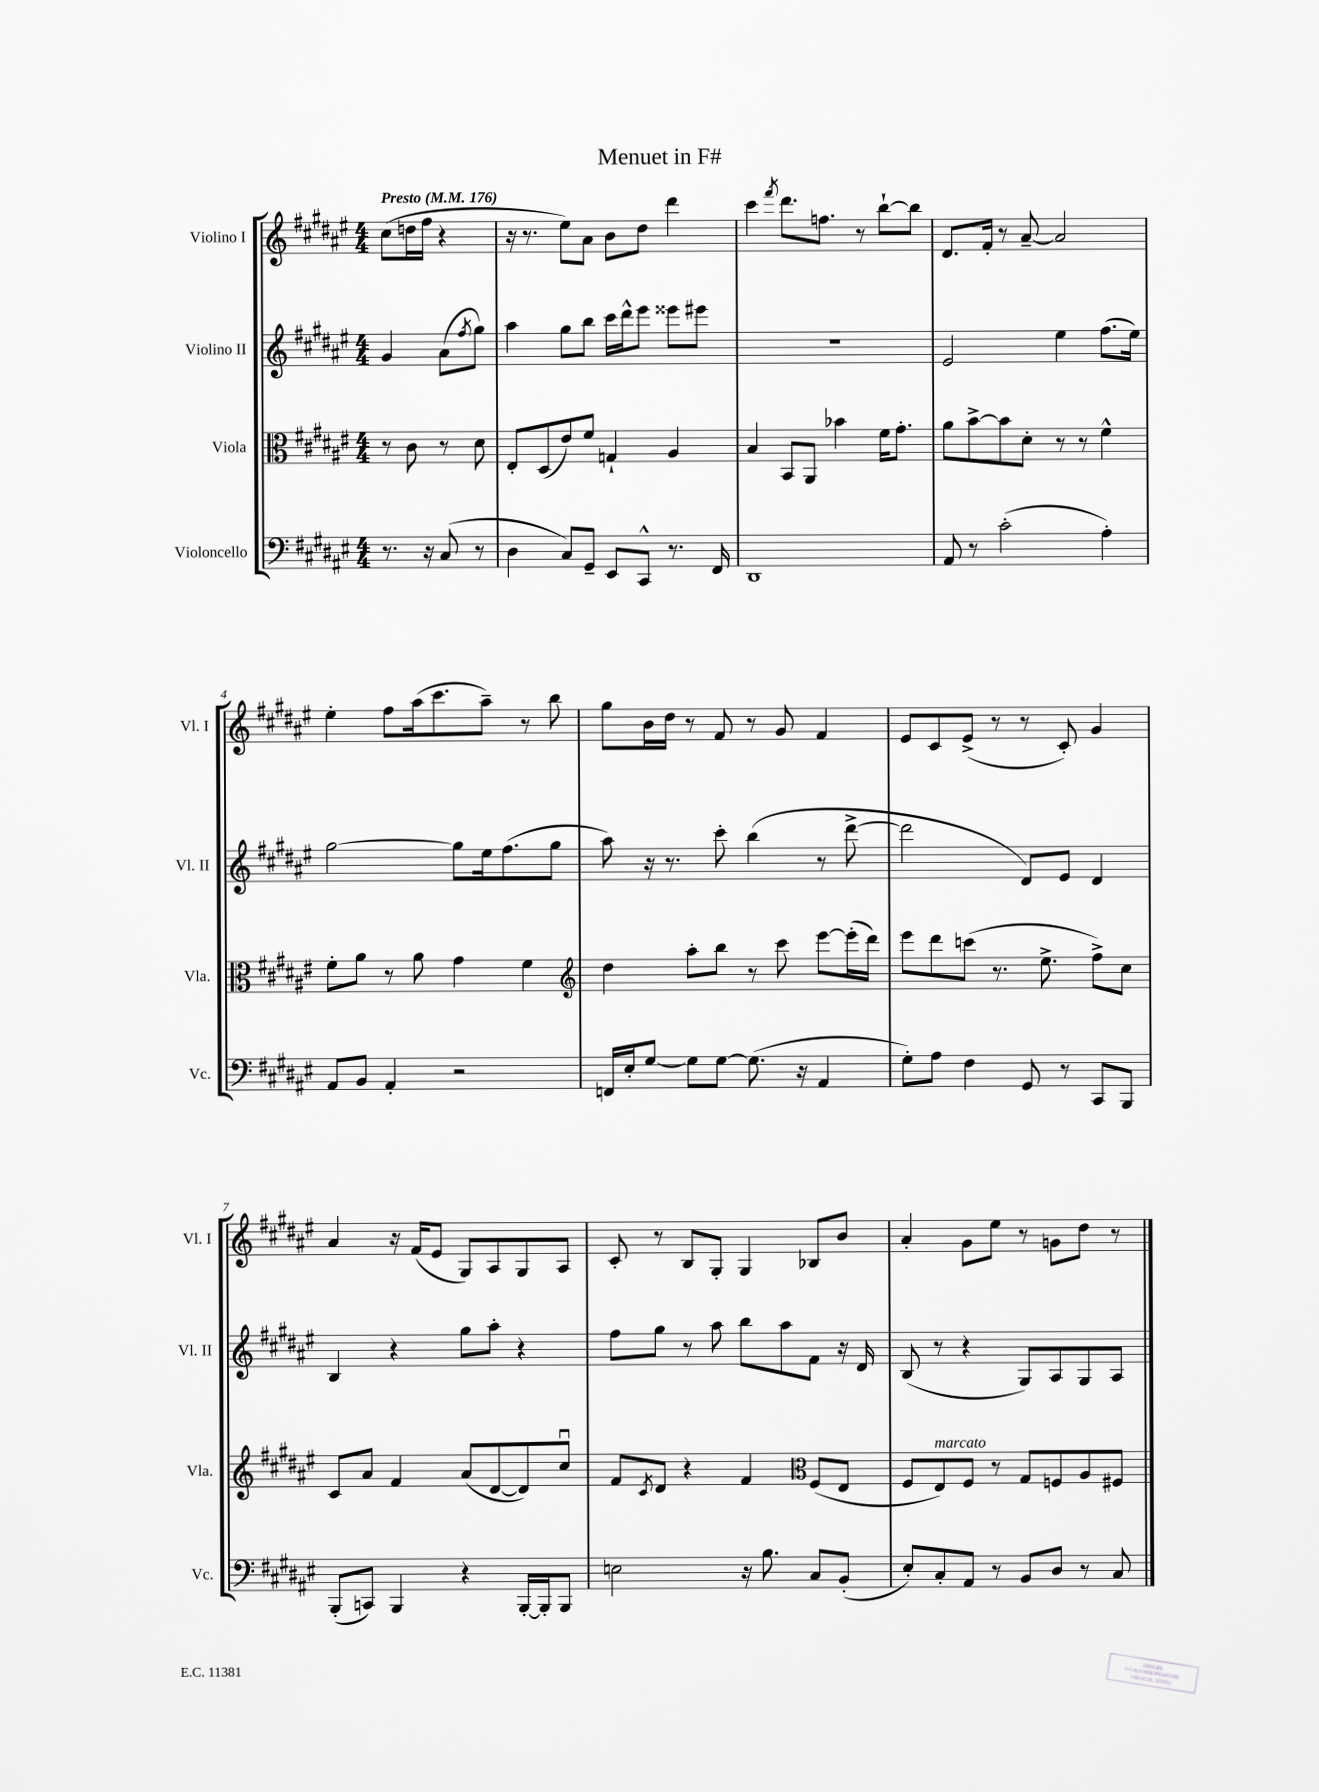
\header { title = "Menuet in F#" }
<<
\new StaffGroup <<
\new Staff = "s0" \with { instrumentName = "Violino I" shortInstrumentName = "Vl. I" } {
    \clef treble \key fis \major \numericTimeSignature \time 4/4 \partial 2 \tempo "Presto" 4 = 176
    cis''8( d''16 fis''16 r4 |
    r16 r8. eis''8) ais'8 b'8 dis''8 dis'''4 |
    cis'''4 \acciaccatura { fis'''8 } dis'''8. f''8. r8 b''8~-! b''8 |
    dis'8. fis'16-. r8 ais'8~-- ais'2 |
    eis''4-. fis''8 ais''16( cis'''8. ais''8--) r8 b''8 |
    gis''8 b'16 dis''16 r8 fis'8 r8 gis'8 fis'4 |
    eis'8 cis'8 eis'8->( r8 r8 cis'8-.) gis'4 |
    ais'4 r16 fis'16( eis'8 gis8) ais8 gis8 ais8 |
    cis'8-. r8 b8 gis8-. gis4 bes8 b'8 |
    ais'4-. gis'8 eis''8 r8 g'8 dis''8 r8 \bar "|." |
}
\new Staff = "s1" \with { instrumentName = "Violino II" shortInstrumentName = "Vl. II" } {
    \clef treble \key fis \major \numericTimeSignature \time 4/4 \partial 2
    gis'4 ais'8( \acciaccatura { fis''8 } gis''8) |
    ais''4 gis''8 b''8 cis'''16 dis'''16-^ eis'''8 eisis'''8 eis'''8 |
    R1 |
    eis'2 eis''4 fis''8.( eis''16) |
    gis''2~ gis''8 eis''16 fis''8.( gis''8 |
    ais''8) r16 r8. cis'''8-. b''4( r8 dis'''8~-> |
    dis'''2 dis'8) eis'8 dis'4 |
    b4 r4 gis''8 ais''8-. r4 |
    fis''8 gis''8 r8 ais''8 b''8 ais''8 fis'8 r16 dis'16 |
    b8( r8 r4 gis8) ais8 gis8 ais8 \bar "|." |
}
\new Staff = "s2" \with { instrumentName = "Viola" shortInstrumentName = "Vla." } {
    \clef alto \key fis \major \numericTimeSignature \time 4/4 \partial 2
    r8 cis'8 r8 dis'8 |
    eis8-. dis8( eis'8) fis'8 g4-! ais4 |
    b4 b,8 ais,8 bes'4 fis'16 gis'8.-. |
    ais'8 b'8~-> b'8 dis'8-. r8 r8 fis'4-^ |
    fis'8-. ais'8 r8 ais'8 gis'4 fis'4 |
    \clef treble dis''4 ais''8-. b''8 r8 cis'''8 eis'''8~ eis'''16-.( dis'''16) |
    eis'''8 dis'''8 c'''8( r8. eis''8.-> fis''8->) cis''8 |
    cis'8 ais'8 fis'4 ais'8( dis'8~ dis'8) cis''8\downbow |
    fis'8 \acciaccatura { cis'8 } dis'8 r4 fis'4 \clef alto fis8( eis8 |
    fis8 eis8^\markup { \italic "marcato" }) fis8 r8 gis8 f8 ais8 fis8 \bar "|." |
}
\new Staff = "s3" \with { instrumentName = "Violoncello" shortInstrumentName = "Vc." } {
    \clef bass \key fis \major \numericTimeSignature \time 4/4 \partial 2
    r8. r16 cis8( r8 |
    dis4 cis8) gis,8-- eis,8 cis,8-^ r8. fis,16 |
    dis,1 |
    ais,8 r8 cis'2-.( ais4-.) |
    ais,8 b,8 ais,4-. r2 |
    f,16 eis16-. gis8~ gis8 gis8~ gis8.( r16 ais,4 |
    gis8-.) ais8 fis4 gis,8 r8 cis,8 b,,8 |
    b,,8-.( c,8) b,,4 r4 b,,16~-. b,,16-. b,,8 |
    e2 r16 b8. cis8 b,8-.( |
    eis8-.) cis8-. ais,8 r8 b,8 dis8 r8 cis8 \bar "|." |
}
>>
>>
